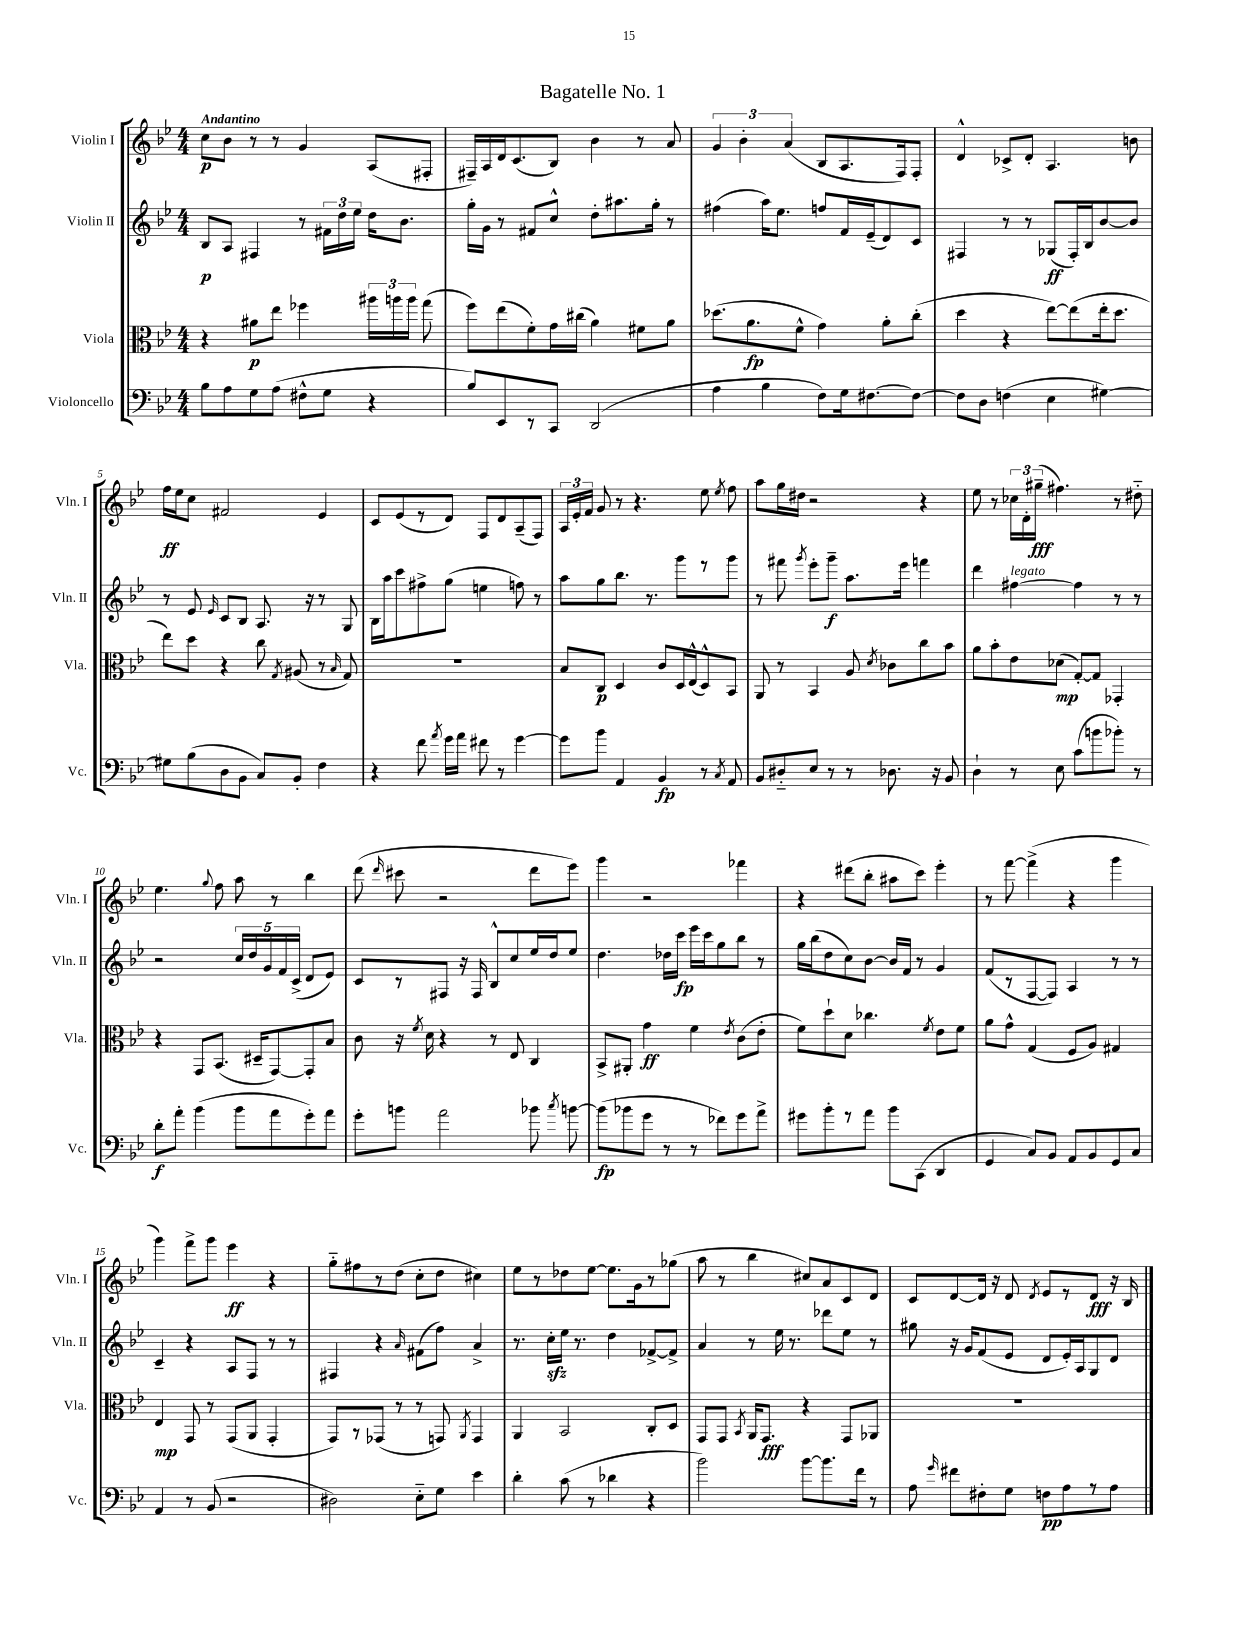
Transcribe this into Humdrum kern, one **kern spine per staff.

**kern	**kern	**kern	**kern
*staff4	*staff3	*staff2	*staff1
*clefF4	*clefC3	*clefG2	*clefG2
*k[b-e-]	*k[b-e-]	*k[b-e-]	*k[b-e-]
*M4/4	*M4/4	*M4/4	*M4/4
8B-\L	4r	8B-/L	8cc\L
8A\	.	8A/J	8b-\J
8G\	8a#\L	4F#/	8r
(8A\J	8ee-\J	.	8r
8F#^^\L	4ff-\	8r	4g/
8G\J	.	24f#\LL	.
.	.	24dd\	.
.	.	24ee-\JJ	.
4r	24aa#\LL	16dd\LK	(8A/L
.	24aa\	.	.
.	.	8.b-\J	.
.	24aa\JJ	.	.
.	(8gg\	.	8F#'/J
=	=	=	=
8B-/L)	8ff\L)	16gg'\LL	16F#~/LL)
.	.	16g\JJ	16A/
8EE-/	(8ee-\	8r	16d/J
.	.	.	(8.c/
8r	8f'\)	8f#/L	.
8CC/J	16g\L	8cc^^/J	8B-/J)
.	(16cc#\JJ	.	.
(2DD/	4a\)	8dd'\L	4b-\
.	.	8.aa#\	.
.	8f#\L	.	8r
.	.	16gg'\Jk	.
.	8a\J	8r	8a/
=	=	=	=
4A\	(8.dd-\L	(4ff#\	6g/
.	.	.	6b-'\
.	8.a\	.	.
4B-\	.	16aa\LK)	.
.	.	8.ee-\J	.
.	.	.	(6a/
.	8f^^\J	.	.
8F\L)	4g\)	8ff/L	8B-/L
16G\k	.	16f/L	8.A/
[8.F#\	.	(16e-~/J	.
.	8a'\L	8d/)	.
.	.	.	16F/k)
8F#\_J	(8cc'\J	8c/J	8F'/J
=	=	=	=
8F#\]L	4dd\	4F#/	4d^^/
8D\J	.	.	.
(4F\	4r	8r	8c-^/L
.	.	8r	8d'/J
4E-\	[8ee-\L)	(8G-/L	4.A/
.	(8ee-\]	16F#'/L)	.
.	.	16B-/J	.
[4G#\)	16ee-'\k	[8b-/	.
.	8.dd\J	.	.
.	.	8b-/]J	8b\
=	=	=	=
8G#\]L	8ee-\L)	8r	16ff\LL
.	.	.	16ee-\J
(8B-\	8dd\J	8e-/	8cc\J
.	.	16qqe-/	.
8D\	4r	8c/L	2f#/
8BB-\J	.	8B-/J	.
8C/L)	8cc\	8.A/	.
.	8qG/	.	.
8BB-'/J	(8A#/	.	.
.	.	16r	.
4F\	8r	8r	4e-/
.	16qqB-/	.	.
.	8G/)	8G/	.
=	=	=	=
4r	1r	16B-\LL	8c/L
.	.	16aa\J	.
.	.	8ccc\	(8e-/
8f\	.	8ff#^\	8r
8qa/	.	.	.
16g\LL	.	(8gg\J	8d/J)
16a\JJ	.	.	.
8f#\	.	4ee\	8F/L
8r	.	.	8d/
[4g\	.	8ff\)	(8A~/
.	.	8r	8F/J)
=	=	=	=
8g\]L	8B-/L	8aa\L	24A/LL
.	.	.	24e-'/
.	.	.	24f/JJ
8b-\J	8C/J	8gg\	8g/
4AA/	4D/	8.bb-\J	8r
.	.	.	4.r
.	.	8.r	.
4BB-/	8c/L	.	.
.	16D/L	8ggg\L	.
.	(16E-^^/J	.	.
8r	8D^^/)	8r	8ee-\
8qC/	.	.	8qee-/
8AA/	8BB-/J	8ggg\J	8ff\
=	=	=	=
8BB-/L	8AA/	8r	8aa\L
8D#'~/	8r	8fff#\	16gg\L
.	.	.	16dd#\JJ
.	.	8qggg/	.
8E-/J	4BB-/	8eee-'\L	2r
8r	.	8ggg~\J	.
8r	8A/	8.aa\L	.
.	8qd/	.	.
8.D-\	8c-\L	.	.
.	.	16eee-\Jk	.
.	8cc\	4fff\	4r
16r	.	.	.
8BB-/	8b-\J	.	.
=	=	=	=
4D`\	8a\L	4ddd\	8ee-\
.	8b-'\	.	8r
8r	8e-\	[4ff#\	24cc-\LL
.	.	.	24d'\
.	.	.	(24gg#~\JJ
8E-\	(8d-\J	.	4.ff#\)
(8c\L	[8G'/L)	4ff#\]	.
8b\	8G/]J	.	.
8b-'\J)	4GG-'/	8r	8r
8r	.	8r	8dd#'~\
=	=	=	=
8d'\L	4r	2r	4.ee-\
8a'\J	.	.	.
(4b-\	8GG/L	.	.
.	.	.	8qqgg/
.	(8.BB-/J	.	8ff\
8b-\L	.	20cc/LL	8aa\
.	.	20dd/	.
.	16D#~/LK	.	.
.	.	20g/	.
8a\	[8GG/)	.	8r
.	.	20f/	.
.	.	(20c^/JJ	.
8g'\)	8GG'/]	8d/L	4bb-\
8a\J	8B-/J	8e-/J)	.
=	=	=	=
8g'\L	8c\	8c/L	(8ddd\
.	.	.	16qqddd/
8b\J	16r	8r	8ccc#\
.	8qf/	.	.
.	16d\	.	.
2a\	4r	8F#/J	2r
.	.	16r	.
.	.	16F#/	.
.	8r	8B-^^/L	.
.	8E-/	8cc/	.
8b-\	4C/	16ee-/L	8ddd\L
.	.	16dd/J	.
8qcc/	.	.	.
[8b\	.	8ee-/J	8eee-\J)
=	=	=	=
(8b\]L	8BB-^/L	4.dd\	4ggg\
8b-\	8AA#'/J	.	.
8g\J	4g\	.	2r
8r	.	16dd-\LL	.
.	.	16ccc\JJ	.
8r	4f\	16eee-\LL	.
.	.	16ccc\J	.
8f-\L)	.	8gg\	.
.	8qe-/	.	.
8g\	(8c\L	8bb-\J	4fff-\
8a^\J	8e-'\J	8r	.
=	=	=	=
8g#\L	8f\L)	16gg\LL	4r
.	.	(16bb-\J	.
8b-'\	8dd`\	8dd\	.
8r	8d\J	8cc\)	(8ddd#\L
8a\J	4.cc-\	[8b-\J	8bb-'\J
8b-\L	.	16b-/]LL	8aa#\L
.	.	16f/JJ	.
(8CC\J	.	8r	8ccc\J)
.	8qf/	.	.
4DD/	8e-\L	4g/	4eee-'\
.	8f\J	.	.
=	=	=	=
4GG/	8a\L	(8f/L	8r
.	8g^^\J	8r	[8fff\
8C/L)	(4G/	[8F/	(4fff^\]
8BB-/J	.	8F/]J)	.
8AA/L	8F/L	4A/	4r
8BB-/	8A/J)	.	.
8GG/	4G#/	8r	4ggg\
8C/J	.	8r	.
=	=	=	=
4AA/	4E-/	4c~/	4ggg\)
8r	8GG/	4r	8fff^\L
(8BB-/	8r	.	8ggg\J
2r	(8GG/L	8A/L	4eee-\
.	8AA/J	8F/J	.
.	4GG'/	8r	4r
.	.	8r	.
=	=	=	=
2D#\)	8GG/L)	4F#/	8gg'~\L
.	8r	.	8ff#\
.	(8GG-/J	4r	8r
.	8r	.	(8dd\J
.	.	16qqa/	.
8E-'~\L	8r	(8f#\L	8cc'\L
8G\J	8GG/)	8ff\J)	8dd\J
.	8qAA/	.	.
4e-\	4GG/	4a^/	4cc#\)
=	=	=	=
4d'\	4AA/	8.r	8ee-\L
.	.	.	8r
.	.	16cc'\LL	.
(8c\	2BB-/	16ee-\JJ	8dd-\
.	.	8.r	.
8r	.	.	[8ee-\J
4d-\	.	4dd\	8.ee-\]L
.	.	.	16g\k
4r	8C'/L	[8f-^/L	8r
.	8D/J	8f-^/]J	(8gg-\J
=	=	=	=
2b-\)	8GG/L	4a/	8aa\
.	8GG/J	.	8r
.	8qBB-/	.	.
.	16AA/LK	8r	4bb-\
.	8.GG/J	.	.
.	.	16ee-\	.
.	.	8.r	.
[8b-\L	4r	.	8cc#/L)
8.b-\]	.	8ddd-\L	8a/
.	8GG/L	8ee-\J	8c/
16f\Jk	.	.	.
8r	8AA-/J	8r	8d/J
=	=	=	=
8A\	1r	8gg#\	8c/L
16qqg/	.	.	.
8f#\L	.	16r	[8d/
.	.	16g/LK	.
8F#'\	.	(8f/	16d/]Jk
.	.	.	16r
8G\J	.	8e-/J	8d/
.	.	.	8qd/
8F\L	.	8d/L	8e-/L
8A\	.	16e-'/L)	8r
.	.	16A/J	.
8r	.	8G/	8d/J
8A\J	.	8d/J	16r
.	.	.	16B-/
==	==	==	==
*-	*-	*-	*-
